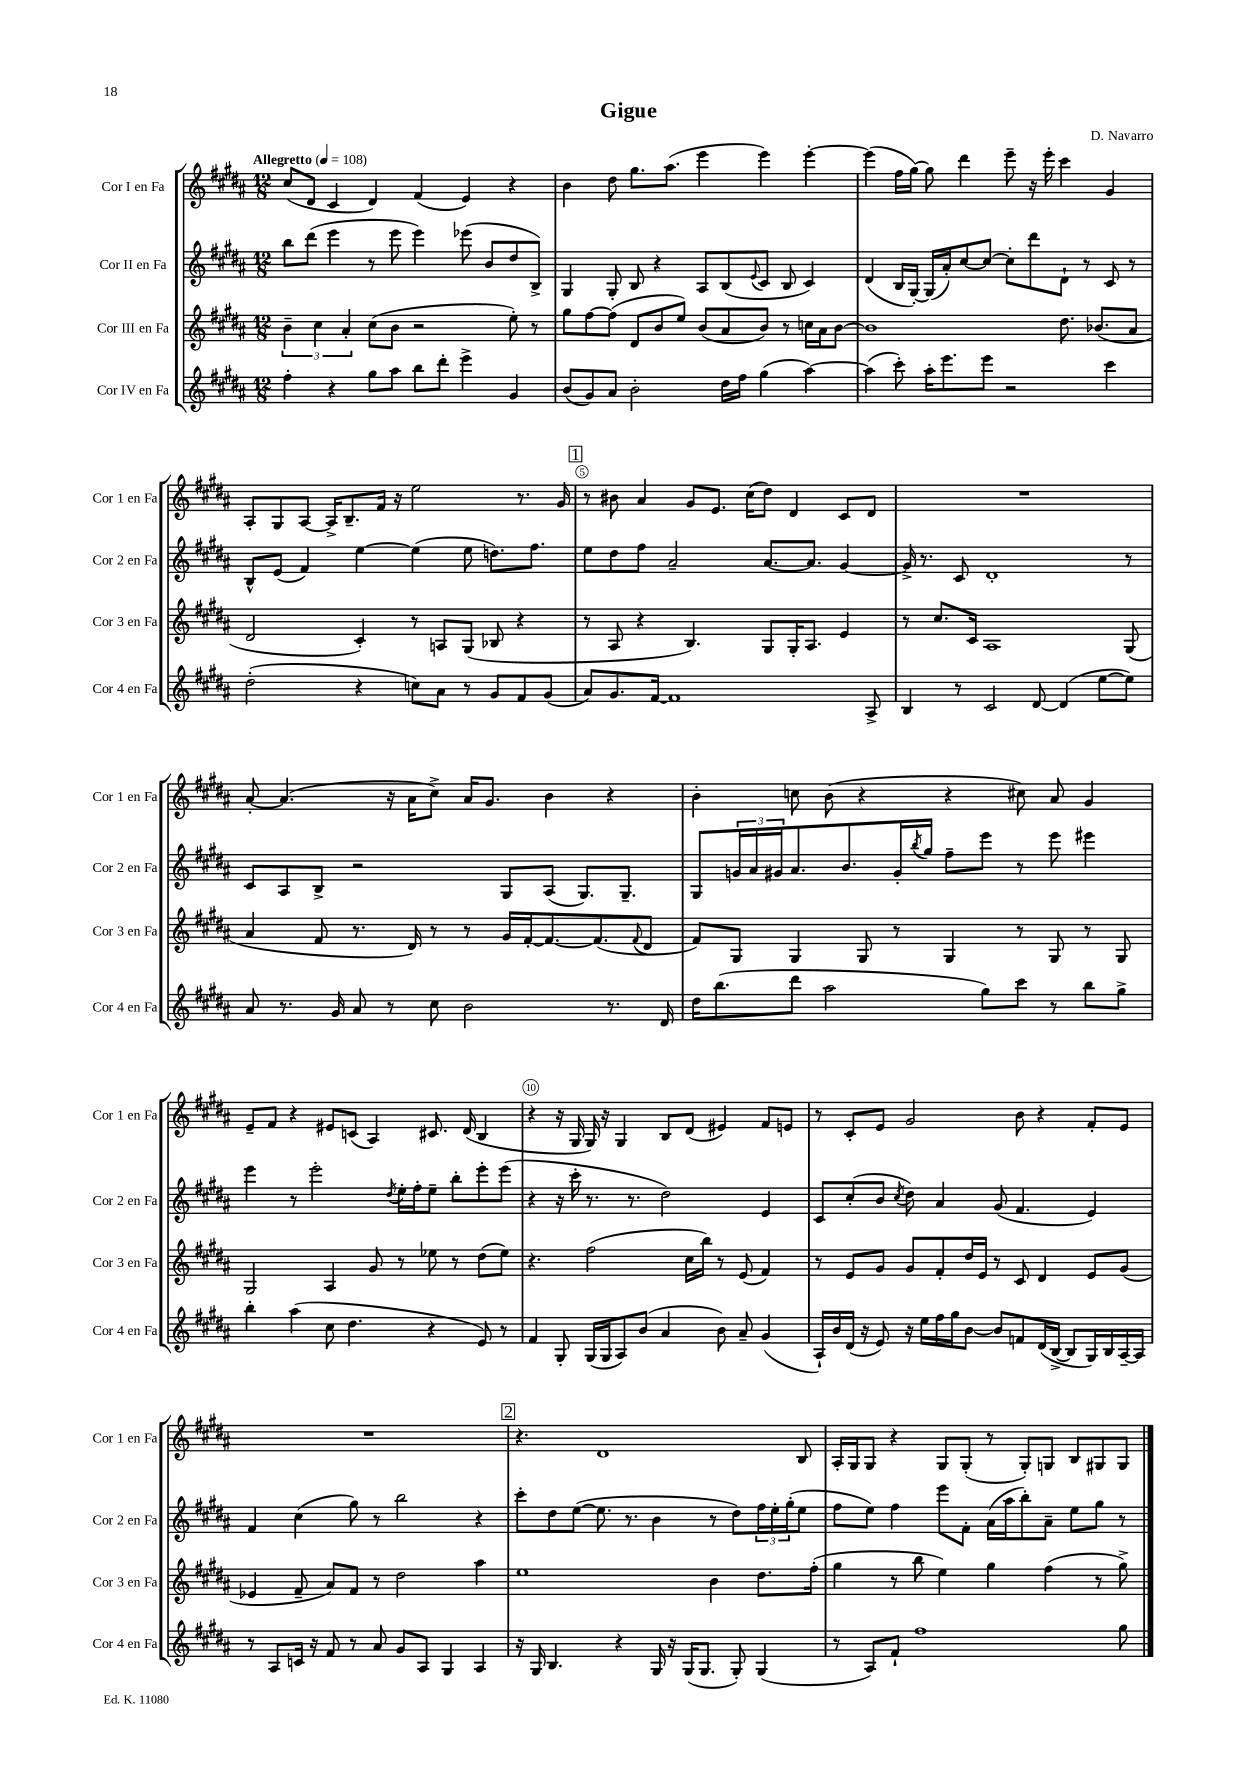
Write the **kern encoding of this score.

**kern	**kern	**kern	**kern
*part4	*part3	*part2	*part1
*staff4	*staff3	*staff2	*staff1
*I"Cor IV en Fa	*I"Cor III en Fa	*I"Cor II en Fa	*I"Cor I en Fa
*I'Cor 4 en Fa	*I'Cor 3 en Fa	*I'Cor 2 en Fa	*I'Cor 1 en Fa
*clefG2	*clefG2	*clefG2	*clefG2
*k[f#c#g#d#a#]	*k[f#c#g#d#a#]	*k[f#c#g#d#a#]	*k[f#c#g#d#a#]
*M12/8	*M12/8	*M12/8	*M12/8
*MM108	*MM108	*MM108	*MM108
=1	=1	=1	=1
!	!	!	!LO:TX:a:B:t=Allegretto
4ff#'\	6b~\	8bb\L	(8cc#/L
.	.	(8ddd#\J	8d#/J
.	6cc#\	.	.
4r	.	4eee\	4c#/
.	6a#'/	.	.
8gg#\L	(8cc#\L	8r	4d#/)
8aa#\J	8b\J	8eee\	.
8bb\L	2r	4eee\)	(4f#/
8ddd#'\J	.	.	.
4eee^\	.	(8eee-X\	4e/)
.	.	8b/L	.
4g#/	8ee'\)	8dd#/	4r
.	8r	8B^/J)	.
=2	=2	=2	=2
(8b/L	8gg#\L	4G#/	4b\
8g#/)	[8ff#\	.	.
8a#/J	(8ff#\J]	8G#'/	8dd#\
2b'\	8d#/L	8B/	8.gg#\L
.	8b/	4r	.
.	.	.	(8.aa#\J
.	8ee/J)	.	.
.	(8b/L	8A#/L	4eee\
16dd#\LL	8a#/	(8B/	.
16ff#\JJ	.	.	.
.	.	8qqe/	.
(4gg#\	8b/J)	8c#/J	4eee\)
.	8r	8B/	.
[4aa#\)	16ccn\LL	4c#/)	[4eee'\
.	16a#\J	.	.
.	[8b\J	.	.
=3	=3	=3	=3
(4aa#\]	1b]	(4d#/	(4eee\]
8ccc#'\)	.	16B/LL	16ff#\LL
.	.	[16G#'/JJ)	[16gg#\JJ)
16aa#'\KL	.	(16G#/LL]	8gg#\]
8.eee\	.	16a#'/J)	.
.	.	[8cc#/	4ddd#\
8eee\J	.	8cc#/J_	.
2r	.	8cc#'\L]	8eee~\
.	.	8ddd#\	16r
.	.	.	16eee'\
.	8.dd#\	8d#`\J	4ccc#\
.	.	8r	.
.	(8.b-X/L	.	.
4ccc#\	.	8c#/	4g#/
.	8a#/J	8r	.
!!LO:LB:g=z
=4	=4	=4	=4
(2dd#'\	2d#/	8B^^/L	8A#'/L
.	.	(8e/J	8G#/
.	.	4f#/)	[8A#/J
.	.	.	16A#^/KL]
.	.	.	8.B~/
4r	4c#'/)	[4ee\	.
.	.	.	16f#/Jk
.	.	.	16r
8ccn\L)	8r	(4ee\]	2ee\
8a#\J	8An/L	.	.
8r	(8G#/J	8ee\	.
8g#/L	8B-X/	8.ddn\L)	.
8f#/	4r	.	8.r
.	.	8.ff#\J	.
(8g#/J	.	.	.
.	.	.	16g#/
!!LO:REH:place=s1:t=1
=5	=5	=5	=5
8a#/L)	8r	8ee\L	8r
8.g#/	8A#/	8dd#\	8b#X\
.	4r	8ff#\J	4a#/
[16f#/Jk	.	.	.
1f#]	.	2a#~/	.
.	4.B/)	.	8g#/L
.	.	.	8.e/J
.	.	.	(16cc#\KL
.	8G#/L	[8.a#/L	8dd#\J)
.	16G#'/K	.	4d#/
.	8.A#/J	8.a#/J]	.
.	4e/	[4g#/	8c#/L
8A#^/	.	.	8d#/J
=6	=6	=6	=6
4B/	8r	16g#^/]	1.r
.	.	8.r	.
.	8.cc#/L	.	.
8r	.	8c#/	.
.	16c#/Jk	.	.
2c#/	1A#	1d#'	.
[8d#/	.	.	.
(4d#/]	.	.	.
[8ee\L	.	.	.
8ee\J])	(8G#/	8r	.
!!LO:LB:g=z
=7	=7	=7	=7
8a#/	4a#/	8c#/L	[8a#'/
8.r	.	8A#/	(4.a#/]
.	8f#/	8B^/J	.
16g#/	.	.	.
8a#/	8.r	2r	.
8r	.	.	16r
.	16d#/)	.	16a#\KL
8cc#\	8r	.	8cc#^\J)
2b\	8r	.	16a#/KL
.	.	.	8.g#/J
.	16g#/LL	8G#/L	.
.	[16f#'/J	.	.
.	8.f#/_	(8A#/J	4b\
.	.	8.G#/L)	.
.	(8.f#/]	.	.
8.r	.	.	4r
.	.	8.G#~/J	.
.	8qqf#/	.	.
.	8d#/J	.	.
16d#/	.	.	.
=8	=8	=8	=8
16dd#\KL	8f#/L)	8G#/L	4b'\
(8.bb\	.	.	.
.	8G#/J	24gn/L	.
.	.	24a#/	.
.	.	24g#X/J	.
8ddd#\J	4G#/	8.a#/	8ccn\
2aa#\	.	.	(8b\
.	.	8.b/	.
.	8G#/	.	4r
.	8r	16g#'/L	.
.	.	8qbb/	.
.	.	16gg#/JJ	.
.	4G#/	8ff#~\L	4r
8gg#\L)	.	8eee\J	.
8ccc#\J	8r	8r	8cc#X\)
8r	8G#/	8eee\	8a#/
8bb\L	8r	4eee#X\	4g#/
8gg#^\J	8G#/	.	.
!!LO:LB:g=z
=9	=9	=9	=9
4bb'\	2G#/	4eee\	8e~/L
.	.	.	8f#/J
(4aa#\	.	8r	4r
.	.	2eee'\	.
8cc#\	4A#/	.	8e#X/L
4.dd#\	.	.	(8cn/J
.	8g#/	.	4A#/)
.	.	8qdd#/	.
.	8r	16ee'\LL	.
.	.	16ff#'\J	.
4r	8ee-X\	8ee~\J	8.c#X/
.	8r	8bb'\L	.
.	.	.	(16d#/
8e/)	(8dd#\L	8eee'\	4B/
8r	8ee-\J)	(8eee\J	.
=10	=10	=10	=10
4f#/	4.r	4r	4r
8G#'/	.	16r	16r
.	.	16ccc#'\	16G#/
(16G#/LL	(2ff#\	8.r	16G#/)
16G#/J	.	.	16r
8A#/)	.	.	4G#/
.	.	8.r	.
(8b/J	.	.	.
4a#/	.	2dd#\)	8B/L
.	16cc#\LL	.	(8d#/J
.	16bb\JJ)	.	.
8b\)	8r	.	4e#X/)
8a#~/	(8e/	.	.
(4g#/	4f#/)	4e/	8f#/L
.	.	.	8en/J
=11	=11	=11	=11
16A#`/LL)	8r	8c#/L	8r
16b/	.	.	.
(16d#/JJ	8e/L	(8cc#'/	8c#'/L
16r	.	.	.
8e/)	8g#/J	8b/J	8e/J
.	.	8qcc#/	.
16r	8g#/L	8dd#\)	2g#/
16ee\LL	.	.	.
16ff#\	8f#'/	4a#/	.
16gg#\J	.	.	.
[8b\J	16dd#/L	.	.
.	16e/JJ	.	.
8b/L]	8r	(8g#/	.
8fn/	8c#/	4.f#/	8b\
(16d#/L	4d#/	.	4r
[16B^/JJ	.	.	.
8B/L]	.	.	.
16G#/L)	8e/L	4e/)	8f#'/L
16B/	.	.	.
[16A#~/	(8g#/J	.	8e/J
16A#/JJ]	.	.	.
!!LO:LB:g=z
=12	=12	=12	=12
8r	4e-X/	4f#/	1.r
8A#/L	.	.	.
16cn/Jk	8f#~/	(4cc#\	.
16r	.	.	.
8f#/	8a#/L)	.	.
8r	8f#/J	8gg#\)	.
8a#/	8r	8r	.
8g#/L	2dd#\	2bb\	.
8A#/J	.	.	.
4G#/	.	.	.
4A#/	4aa#\	4r	.
!!LO:REH:place=s1:t=2
=13	=13	=13	=13
16r	1ee	8ccc#'\L	4.r
16G#/	.	.	.
4.B/	.	8dd#\	.
.	.	([8ee\J	.
.	.	8.ee\]	1d#
4r	.	.	.
.	.	8.r	.
16G#/	.	4b\	.
16r	.	.	.
(16G#/KL	.	.	.
8.G#/J	.	.	.
.	4b\	8r	.
8G#'/)	.	8dd#\L)	.
(4G#/	8.dd#\L	24ff#\L	.
.	.	24ee'\	.
.	.	(24gg#'\J	.
.	.	8ee\J	8B/
.	(16ff#'\Jk	.	.
=14	=14	=14	=14
8r	4gg#\	8ff#\L	16A#'/LL
.	.	.	16G#/J
8A#/L)	.	8ee\J)	8G#/J
8f#`/J	8r	4ff#\	4r
1ff#	8bb\	.	.
.	4ee\)	8eee\L	8G#/L
.	.	8f#'\J	(8G#'/J
.	4gg#\	(16a#\LL	8r
.	.	16aa#\J	.
.	.	8bb'\)	8G#'/L)
.	(4ff#\	8a#~\J	8Gn/J
.	.	8ee\L	8B/L
.	8r	8gg#\J	8G#X/
8gg#\	8gg#^\)	8r	8G#/J
==	==	==	==
*-	*-	*-	*-
